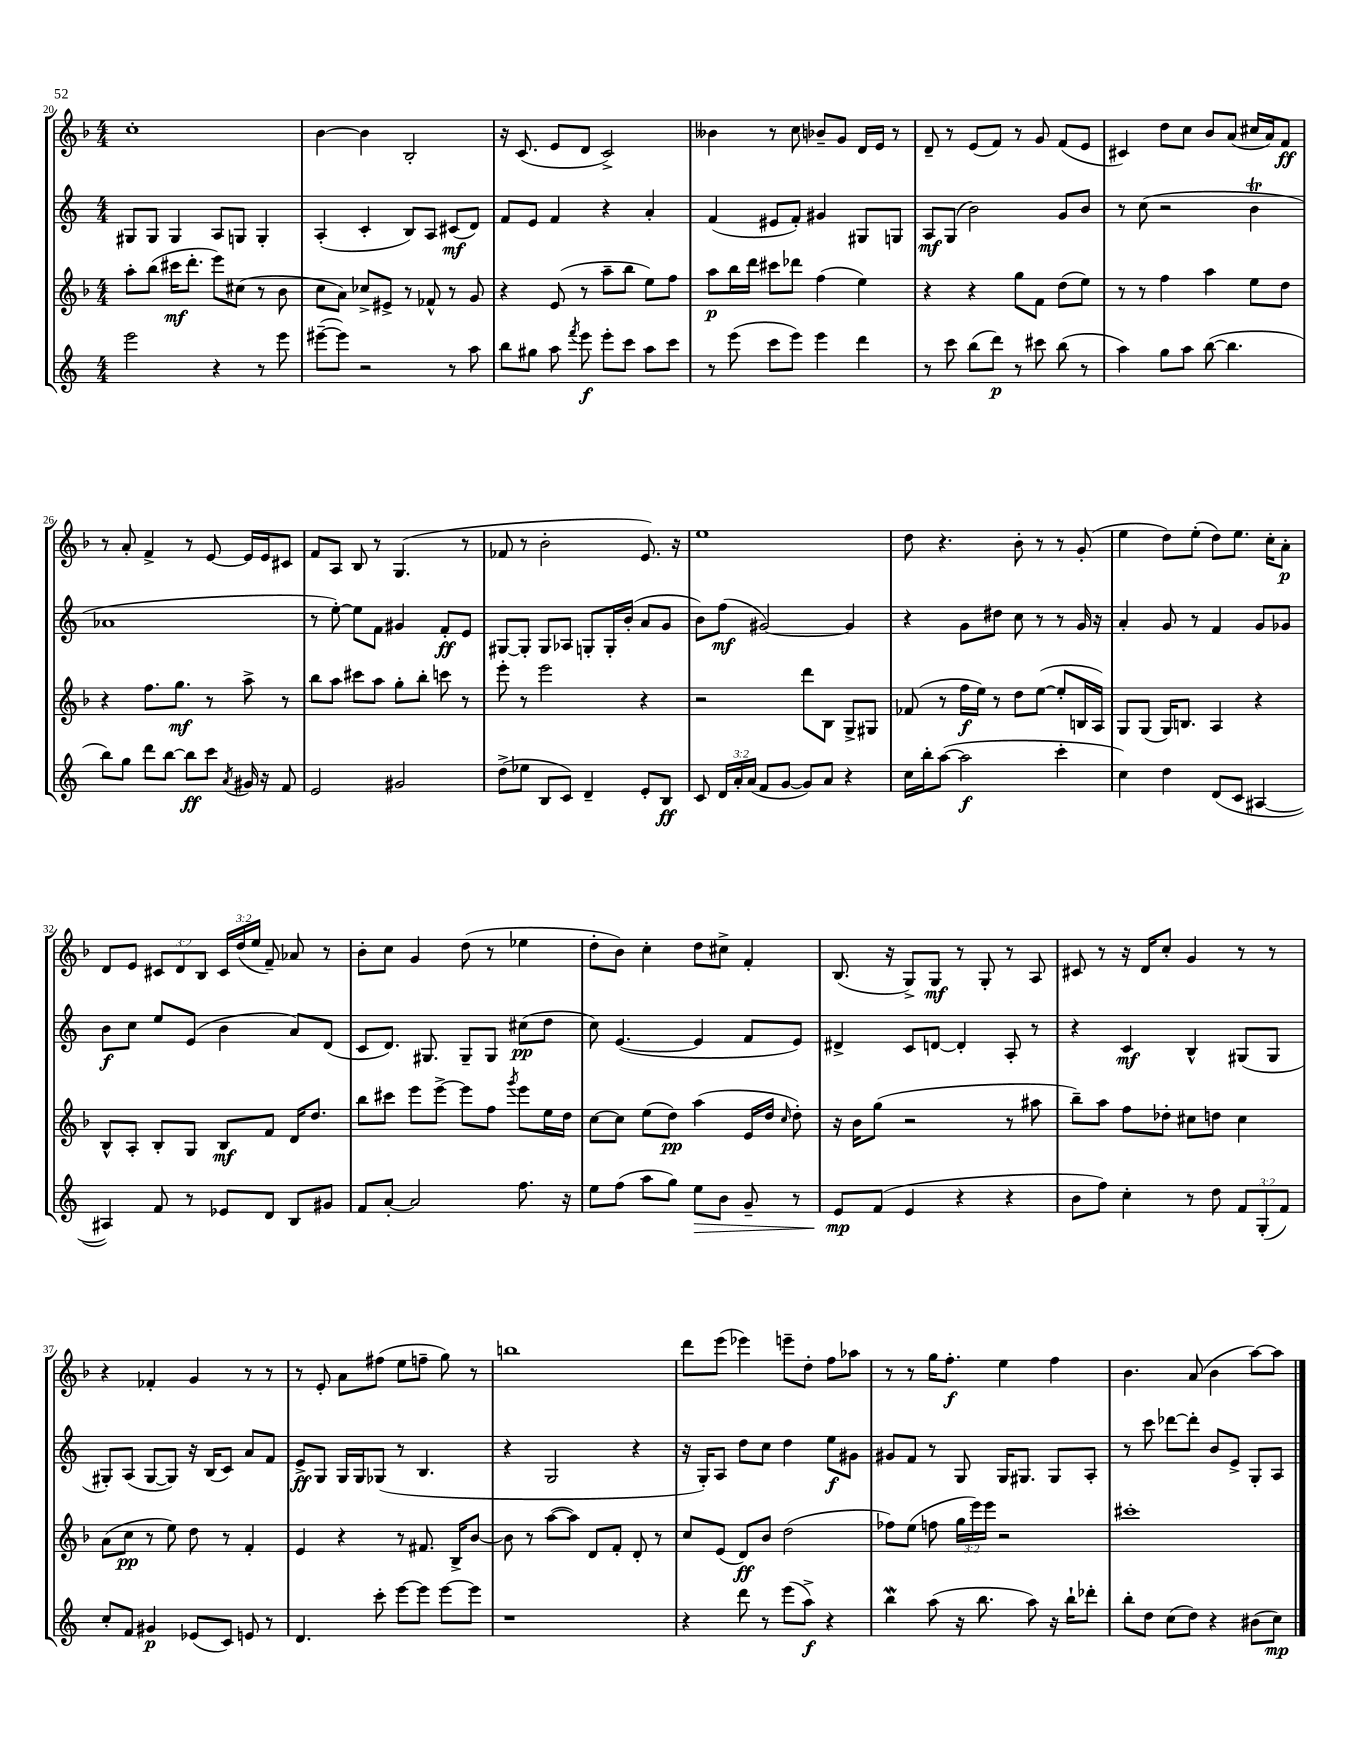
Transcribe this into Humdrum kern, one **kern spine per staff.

**kern	**kern	**kern	**kern
*staff4	*staff3	*staff2	*staff1
*clefG2	*clefG2	*clefG2	*clefG2
*k[]	*k[b-]	*k[]	*k[b-]
*M4/4	*M4/4	*M4/4	*M4/4
2eee	8aa'	8G#	1cc'
.	(8bb-	8G#	.
.	16ccc#	4G#	.
.	8.ddd'	.	.
4r	8eee)	8A	.
.	(8cc#	8G	.
8r	8r	4G'	.
8eee	8b-	.	.
=	=	=	=
([8eee#~	8cc	(4A'	[4b-
8eee#])	8a)	.	.
2r	8cc-^	4c'	4b-]
.	8e#^	.	.
.	8r	8B)	2B-'
.	8f-^^	8A	.
8r	8r	(8c#	.
8aa	8g	8d)	.
=	=	=	=
8bb	4r	8f	16r
.	.	.	(8.c
8gg#	.	8e	.
8aa	(8e	4f	8e
8qfff	.	.	.
8eee	8r	.	8d
8eee'	8aa~	4r	2c^)
8ccc	8bb-	.	.
8aa	8ee)	4a'	.
8ccc	8ff	.	.
=	=	=	=
8r	8aa	(4f	4b--
(8eee	16bb-	.	.
.	16ddd	.	.
8ccc	8ccc#	8e#	8r
8eee)	8ddd-	8f')	8cc
4eee	(4ff	4g#	8b-~
.	.	.	8g
4ddd	4ee)	8G#	16d
.	.	.	16e
.	.	8G	8r
=	=	=	=
8r	4r	8A	8d~
8ccc	.	(8G	8r
(8bb	4r	2b)	(8e
8ddd)	.	.	8f)
8r	8gg	.	8r
8ccc#	8f	.	8g
(8bb	(8dd	8g	(8f
8r	8ee)	8b	8e
=	=	=	=
4aa)	8r	8r	4c#)
.	8r	(8cc	.
8gg	4ff	2r	8dd
8aa	.	.	8cc
([8bb	4aa	.	8b-
4.bb]	.	.	(8a
.	8ee	4b	16cc#
.	.	.	16a)
.	8dd	.	8f
=	=	=	=
8bb)	4r	1a-	8r
8gg	.	.	8a'
8ddd	8.ff	.	4f^
[8bb	.	.	.
.	8.gg	.	.
8bb]	.	.	8r
8ccc	8r	.	[8e
8qa	.	.	.
16g#	8aa^	.	16e]
16r	.	.	16e
8f	8r	.	8c#
=	=	=	=
2e	8bb-	8r	8f
.	8aa	[8ee')	8A
.	8ccc#	8ee]	8B-
.	8aa	8f	8r
2g#	8gg'	4g#	(4.G
.	8bb-'	.	.
.	8ccc	8f'	.
.	8r	8e	8r
=	=	=	=
(8dd^	8eee'	[8G#	8f-
8ee-	8r	8G#']	8r
8B	2eee	8G#	2b-'
8c)	.	8A-	.
4d~	.	8G'	.
.	.	16G'	.
.	.	(16b'	.
8e'	4r	8a	8.e)
8B	.	8g	.
.	.	.	16r
=	=	=	=
8c	2r	8b)	1ee
24d	.	(8ff	.
24a'	.	.	.
(24a	.	.	.
8f	.	[2g#)	.
[8g	.	.	.
8g])	8ddd	.	.
8a	8B-	.	.
4r	8G^	4g#]	.
.	8G#	.	.
=	=	=	=
16cc	(8f-	4r	8dd
16bb'	.	.	.
([8aa	8r	.	4.r
2aa]	16ff	8g	.
.	16ee)	.	.
.	8r	8dd#	.
.	8dd	8cc	8b-'
.	([8ee	8r	8r
4ccc'	8ee']	8r	8r
.	16B	16g	(8g'
.	16A)	16r	.
=	=	=	=
4cc)	8G	4a'	4ee
.	(8G	.	.
4dd	16G)	8g	8dd)
.	8.B	.	.
.	.	8r	(8ee'
(8d	4A	4f	8dd)
8c	.	.	8.ee
[4A#	4r	8g	.
.	.	.	16cc'
.	.	8g-	8a'
=	=	=	=
4A#])	8B-^^	8b	8d
.	8A'	8cc	8e
8f	8B-'	8ee	12c#
.	.	.	12d
8r	8G	(8e	.
.	.	.	12B-
8e-	8B-	4b	24c#
.	.	.	(24dd
.	.	.	24ee
8d	8f	.	8f~)
8B	16d	8a)	8a-
.	8.dd	.	.
8g#	.	(8d	8r
=	=	=	=
8f	8bb-	8c	8b-'
[8a'	8ccc#	8.d)	8cc
2a]	8eee	.	4g
.	.	8.G#	.
.	[8eee^	.	.
.	8eee]	8G#~	(8dd
.	8ff	8G#	8r
.	8qggg	.	.
8.ff	8eee	(8cc#	4ee-
.	16ee	8dd	.
16r	16dd	.	.
=	=	=	=
8ee	[8cc	8cc)	8dd'
(8ff	8cc]	([4.e	8b-)
8aa	(8ee	.	4cc'
8gg)	8dd)	.	.
8ee	(4aa	4e]	8dd
8b	.	.	8cc#^
8g~	16e	8f	4f'
.	16dd	.	.
.	16qqcc	.	.
8r	8dd')	8e)	.
=	=	=	=
8e	16r	4d#^	(8.B-
.	16b-	.	.
(8f	(8gg	.	.
.	.	.	16r
4e	2r	8c	8G^)
.	.	[8d	8G
4r	.	4d']	8r
.	.	.	8G'
4r	8r	8A'	8r
.	8aa#	8r	8A
=	=	=	=
8b	8bb-~)	4r	8c#
8ff)	8aa	.	8r
4cc'	8ff	4c	16r
.	.	.	16d
.	8dd-'	.	8cc'
8r	8cc#	4B^^	4g
8dd	8dd	.	.
12f	4cc#	(8G#	8r
(12G'	.	.	.
.	.	8G#	8r
12f)	.	.	.
=	=	=	=
8cc'	(8a	8G#')	4r
8f	8cc	(8A	.
4g#	8r	[8G#	4f-'
.	8ee)	8G#])	.
(8e-	8dd	16r	4g
.	.	(16B	.
8c)	8r	8c)	.
8e	4f'	8a	8r
8r	.	8f	8r
=	=	=	=
4.d	4e	8e^	8r
.	.	8G	8e'
.	4r	16G	8a
.	.	16G	.
8ccc'	.	(8G-	(8ff#
[8eee	8r	8r	8ee
8eee]	8.f#	4.B	8ff~
[8eee	.	.	8gg)
.	16B-^	.	.
8eee]	[8b-	.	8r
=	=	=	=
1r	8b-]	4r	1bb
.	8r	.	.
.	([8aa	2G	.
.	8aa])	.	.
.	8d	.	.
.	8f'	.	.
.	8d'	4r	.
.	8r	.	.
=	=	=	=
4r	8cc	16r	8ddd
.	.	16G')	.
.	(8e	8A	(8eee
8ddd	8d)	8dd	4eee-)
8r	8b-	8cc	.
(8eee	(2dd	4dd	8eee~
8aa^)	.	.	8dd'
4r	.	8ee	8ff
.	.	8g#	8aa-
=	=	=	=
4bb	8ff-)	8g#	8r
.	(8ee	8f	8r
(8aa	8ff	8r	16gg
.	.	.	8.ff'
16r	24gg	8G	.
.	24eee)	.	.
8.bb	.	.	.
.	24eee	.	.
.	2r	16G	4ee
.	.	8.G#	.
8aa)	.	.	.
16r	.	8G#	4ff
16bb`	.	.	.
8ddd-'	.	8A'	.
=	=	=	=
8bb'	1ccc#'	8r	4.b-
8dd	.	8ccc	.
(8cc	.	[8ddd-	.
8dd)	.	8ddd-']	(8a
4r	.	8b	4b-
.	.	8e^	.
(8b#	.	8G'	[8aa)
8cc)	.	8A	8aa]
==	==	==	==
*-	*-	*-	*-
